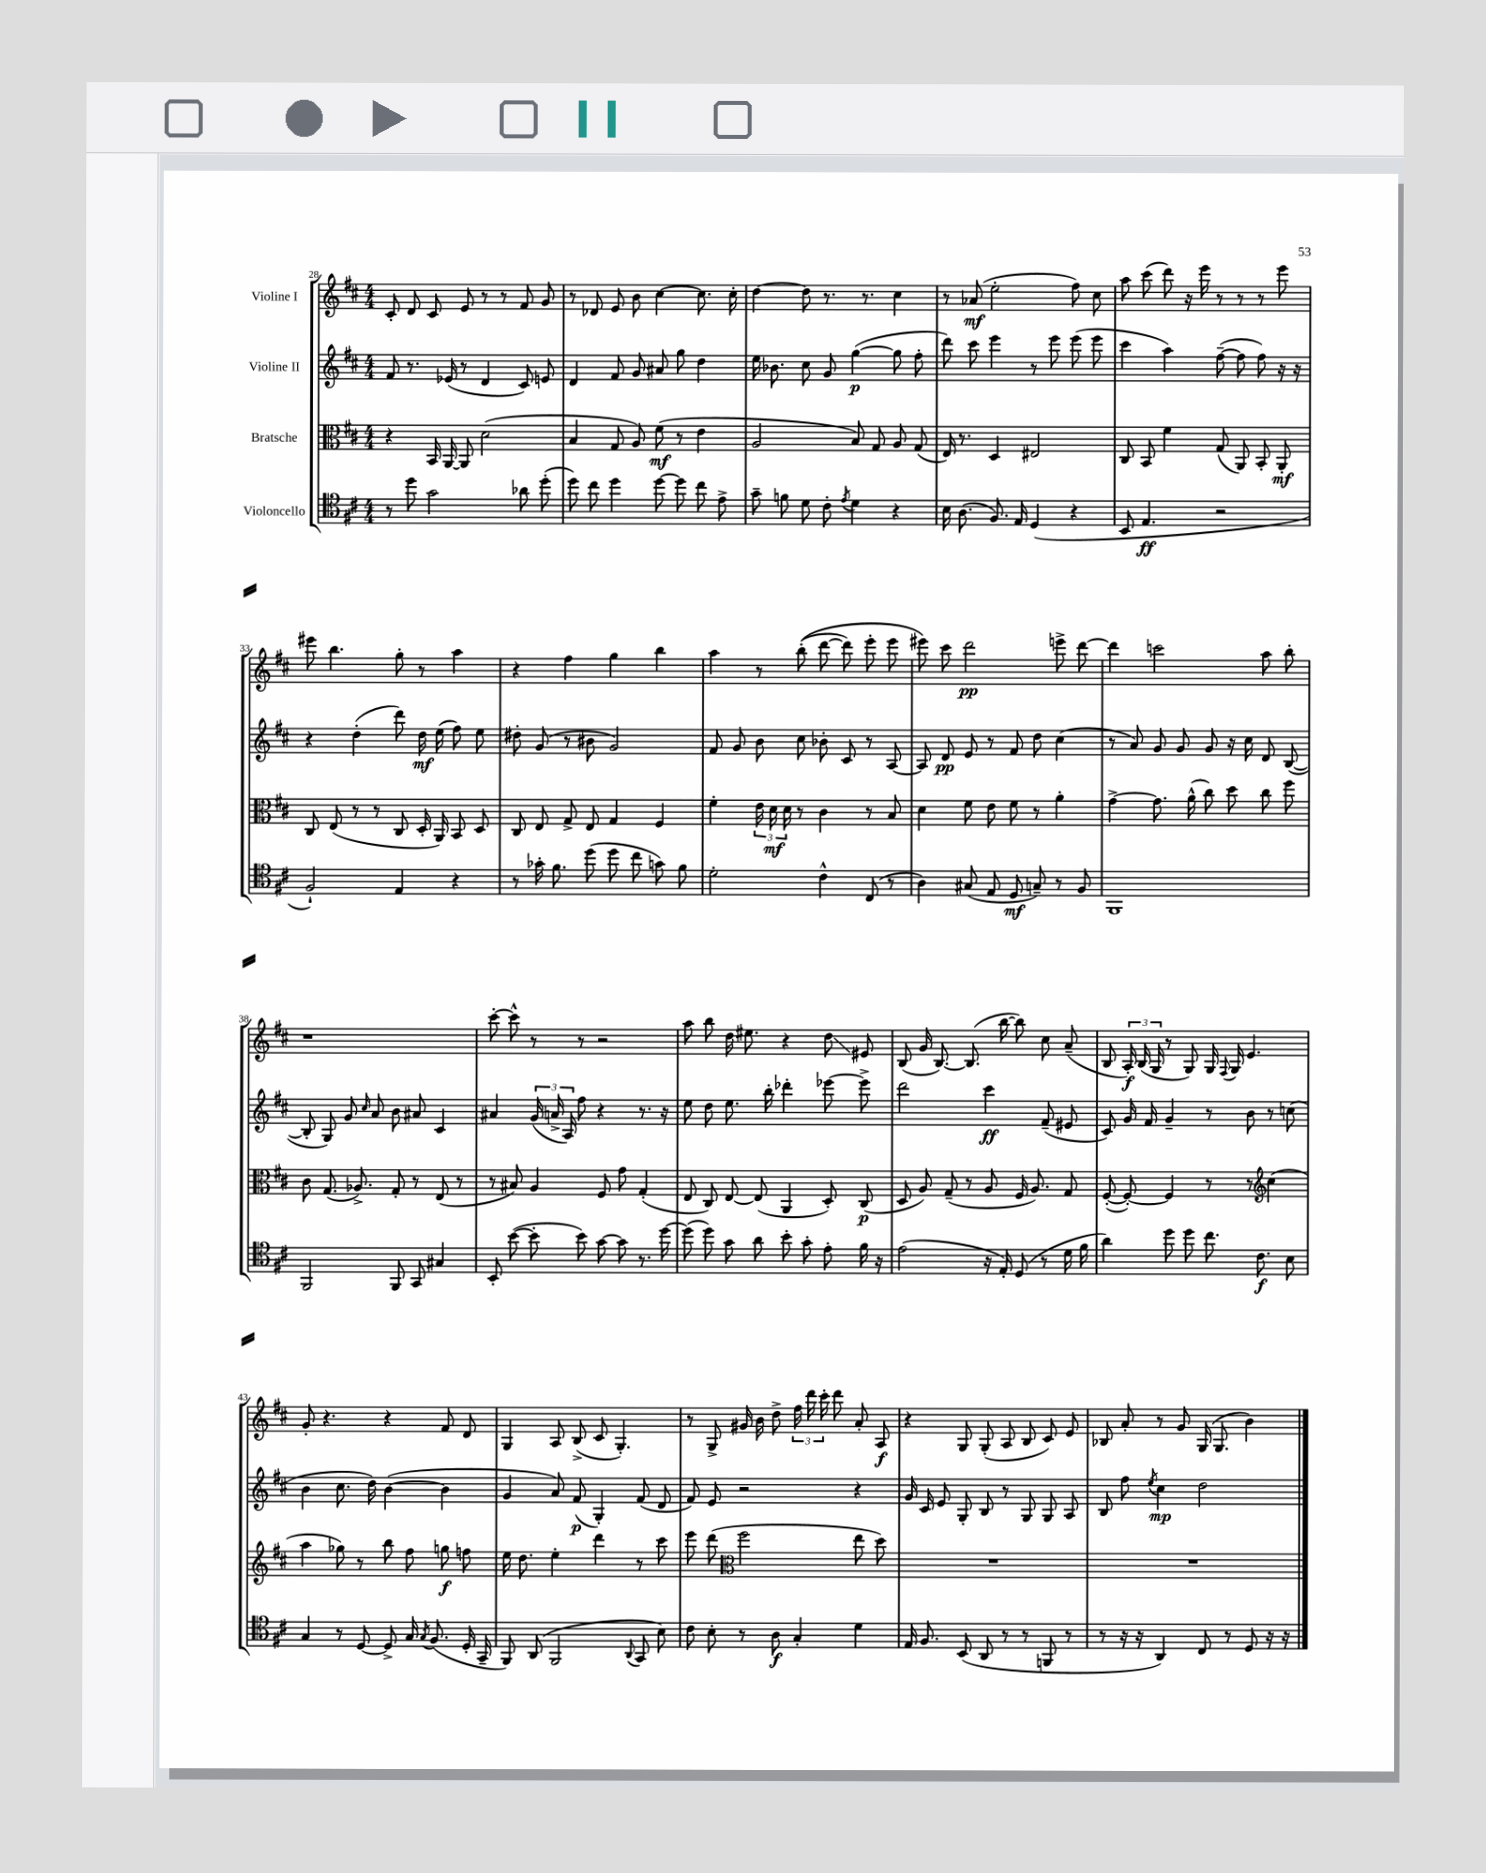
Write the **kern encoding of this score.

**kern	**kern	**kern	**kern
*staff4	*staff3	*staff2	*staff1
*clefC4	*clefC3	*clefG2	*clefG2
*k[f#c#]	*k[f#c#]	*k[f#c#]	*k[f#c#]
*M4/4	*M4/4	*M4/4	*M4/4
8r	4r	8f#/	8c#'/
8dd\	.	8.r	8d/
2g\	16BB/	.	8c#/
.	[16AA/	(16e-/	.
.	8AA/]	8r	8e/
.	(2d\	4d/	8r
.	.	.	8r
8a-\	.	8c#/)	8f#/
(8dd'\	.	8e/	8g/
=	=	=	=
8dd\)	4B/	4d/	8r
8cc#\	.	.	8d-/
4dd\	8G/	8f#/	8e/
.	8A/)	8g/	8b\
[8dd\	(8f#\	8a#/	[4cc#\
8dd\]	8r	8gg\	.
8cc#\	4e\	4dd\	8.cc#\]
8e^\	.	.	.
.	.	.	16cc#'\
=	=	=	=
8g~\	2A/	16ee\	[4dd\
.	.	8.b-\	.
8f\	.	.	.
8d\	.	8cc#\	8dd\]
8c#'\	.	8g/	8.r
8qe/	.	.	.
4d\	8B/)	([4gg\	.
.	.	.	8.r
.	8G/	.	.
4r	8A/	8gg\]	4cc#\
.	(8G/	8ff#'\	.
=	=	=	=
16B\	16E/)	8ddd\)	8r
(8.A\	8.r	.	.
.	.	8ccc#\	(8a-/
8.F#/)	4D/	4eee\	2ee'\
16E/	.	.	.
(4D/	2E#/	8r	.
.	.	8eee\	.
4r	.	(8eee\	8ff#\)
.	.	8eee\	8cc#\
=	=	=	=
8BB/	8C#/	4ccc#\	8aa\
4.E/	8BB/	.	(8ccc#\
.	4f#\	4aa\)	8ddd\)
.	.	.	16r
.	.	.	16eee\
2r	(8G/	([8ff#~\	8r
.	8AA/)	8ff#\]	8r
.	8BB'/	8ff#\)	8r
.	8AA'/	16r	8eee\
.	.	16r	.
=	=	=	=
2F#`/)	8C#/	4r	8eee#\
.	(8E/	.	4.bb\
.	8r	(4dd'\	.
.	8r	.	.
4E/	8C#/	8ddd\)	8gg'\
.	16D'/	16dd\	8r
.	16AA/)	(16ee\	.
4r	8BB/	8ff#\)	4aa\
.	8D/	8ee\	.
=	=	=	=
8r	8C#/	8dd#'\	4r
16g-'\	8E/	(8g/	.
8.f#\	.	.	.
.	8G^/	8r	4ff#\
(8dd\	8E/	8b#\	.
8dd\	4G/	2g/)	4gg\
8cc#\	.	.	.
8g\)	4F#/	.	4bb\
8f#\	.	.	.
=	=	=	=
2d'\	4f#'\	8f#/	4aa\
.	.	8g/	.
.	24e\	8b\	8r
.	24d\	.	.
.	24d\	.	.
.	8r	8cc#\	&((8bb'\
4c#^^\	4c#\	8b-'\	[8ddd\
.	.	8c#/	8ddd\])
(8C#/	8r	8r	8eee'\
8r	8B/	[8A/	8eee\
=	=	=	=
4A\)	4d\	8A/]	8eee#\&)
.	.	8d/	8ccc#\
(8G#/	8f#\	8e/	2ddd\
8E/	8e\	8r	.
8D/	8f#\	8f#/	.
8G~/)	8r	8dd\	.
8r	4a'\	(4cc#\	8eee^\
8F#/	.	.	[8ddd\
=	=	=	=
1FF#	[4g^\	8r	4ddd\]
.	.	8a/)	.
.	8.g\]	8g/	2ccc\
.	.	8g/	.
.	(16a^^\	.	.
.	8cc#\)	8g/	.
.	8dd\	16r	.
.	.	16cc#\	.
.	8cc#\	8d/	8aa\
.	8ff#\	([8B/	8bb'\
=	=	=	=
2FF#/	8c#\	8B'/]	1r
.	(8.G/	8G/)	.
.	.	8g/	.
.	8.A-^/)	.	.
.	.	16qqcc#/	.
.	.	8a/	.
8FF#/	8G'/	8b\	.
8GG/	8r	8a#/	.
4G#/	(8E/	4c#/	.
.	8r	.	.
=	=	=	=
8BB'/	8r	4a#/	[8ccc#'\
([8b\	8B#/)	.	8ccc#^^\]
8b'\]	4A/	(24g/	8r
.	.	24a^/	.
.	.	24A/)	.
8b\)	.	8ff#\	8r
[8g\	8F#/	4r	2r
8g\]	8g\	.	.
8.r	(4G'/	8.r	.
[16dd\	.	16r	.
=	=	=	=
(8dd\]	8E/	8ee\	8aa\
8dd\)	8C#/)	8dd\	8bb\
8g\	[8E/	8.ee\	16dd\
.	.	.	8.ee#\
8a\	(8E/]	.	.
.	.	16bb'\	.
8b'\	4AA/	4ddd-'\	4r
8g'\	.	.	.
8e'\	8D'/)	[8eee-\	8dd\
16f#\	(8C#/	8eee-^\]	8e#/
16r	.	.	.
=	=	=	=
(2e\	8D/	2ddd\	(8B/
.	8A/)	.	16g/
.	.	.	[8.B/)
.	(8G~/	.	.
.	8r	.	(8.B/]
16r	8A/	4ccc#\	.
16E'/)	.	.	[16bb\
(8D/	16F#/	.	8bb\])
.	8.A/)	.	.
8r	.	(8f#~/	8cc#\
16d\	8G/	8e#/	(8a~/
16f#\	.	.	.
=	=	=	=
4a\)	([8F#'/	8c#/)	8B/
.	8F#'/_)	16g/	24A'/)
.	.	.	(24B/
.	.	16f#/	.
.	.	.	24G/
8dd\	4F#/]	4g~/	8r
8dd\	.	.	8G/)
8.cc#\	8r	8r	16G/
.	.	.	8qqF#/
.	.	.	16G/
.	8r	8b\	4.e/
8.c#\	.	.	.
*	*clefG2	*	*
.	(4cc#\	8r	.
8B\	.	(8cc\	.
=	=	=	=
4G/	4aa\	4b\	8g'/
.	.	.	4.r
8r	8gg-\)	8.cc#\	.
[8D/	8r	.	.
.	.	16dd\)	.
8D^/]	8bb\	([4b\	4r
16G/	8ff#\	.	.
8qG/	.	.	.
(8.F#/	.	.	.
.	8gg\	4b\]	8f#/
16D'/	8ff\	.	8d/
16GG~/	.	.	.
=	=	=	=
8FF#/)	16ee\	4g/	4G/
.	8.dd\	.	.
(8AA/	.	.	.
2FF#/	4ee'\	8a/)	8A/
.	.	(8f#/	(8B^/
.	4ddd\	4G'/)	8c#/
.	.	.	4.G'/)
8qqAA/	.	.	.
8GG/	8r	(8f#/	.
8B\)	8ccc#\	8d/	.
=	=	=	=
8c#\	8eee\	8f#/)	8r
8B'\	(8ddd\	8e/	8G^/
*	*clefC3	*	*
8r	2ff#\	2r	16g#/
.	.	.	16b\
8A\	.	.	8dd^\
4G'/	.	.	24ff#\
.	.	.	24ddd\
.	.	.	24ccc#'\
.	.	.	8ddd\
4d\	8ee\	4r	8a'/
.	8dd\)	.	8A/
=	=	=	=
16E/	1r	16g/	4r
8.F#/	.	16c#/	.
.	.	8e/	.
(8BB/	.	8G'/	8G/
8AA/	.	8B/	(8G'/
8r	.	8r	8A/
8r	.	8G/	8B/
8FF/	.	8G/	8c#/)
8r	.	8A/	8e/
=	=	=	=
8r	1r	8B/	8B-/
16r	.	8ff#\	8a'/
16r	.	.	.
.	.	8qee/	.
4AA/)	.	4cc#\	8r
.	.	.	8g/
8C#/	.	2dd\	(16G/
.	.	.	8.G/
8r	.	.	.
8D/	.	.	4b\)
16r	.	.	.
16r	.	.	.
==	==	==	==
*-	*-	*-	*-
